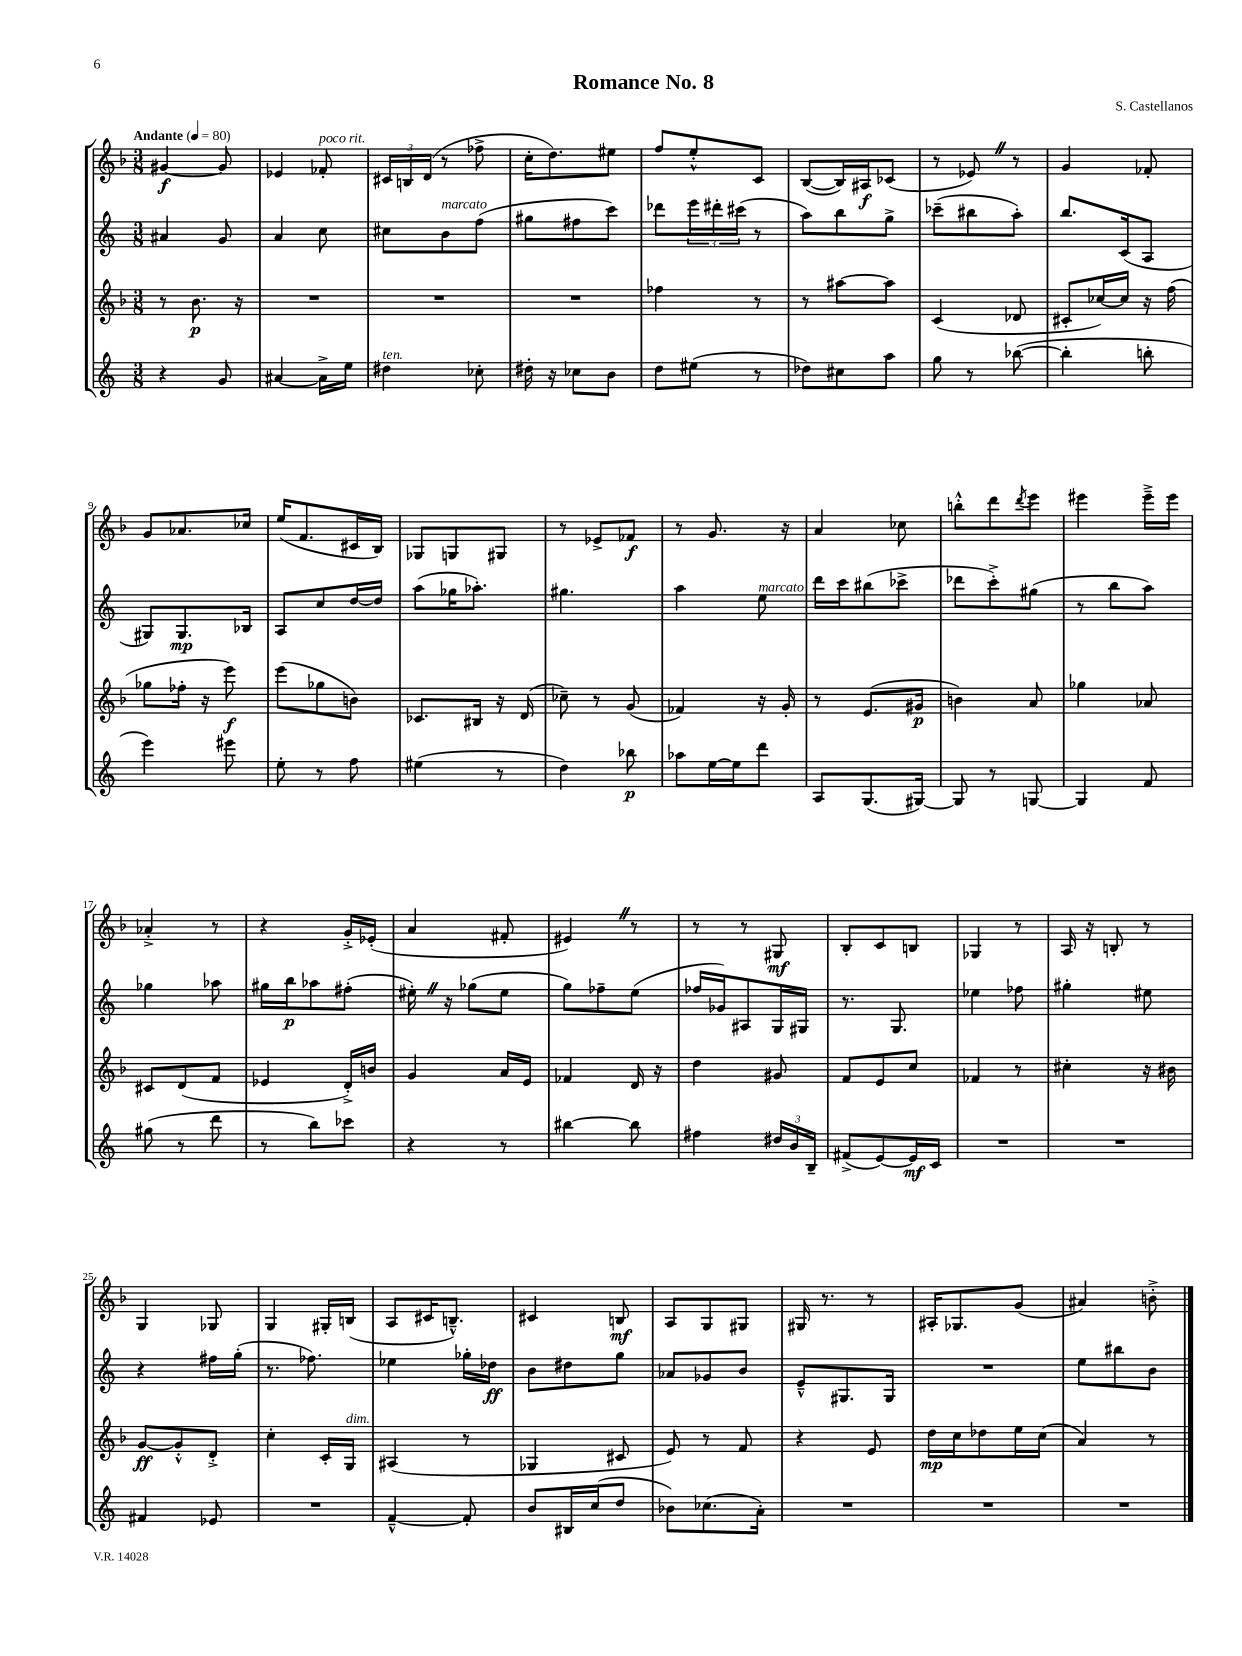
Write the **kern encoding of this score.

**kern	**dynam	**kern	**dynam	**kern	**dynam	**kern	**dynam
*part4	*part4	*part3	*part3	*part2	*part2	*part1	*part1
*staff4	*staff4	*staff3	*staff3	*staff2	*staff2	*staff1	*staff1
*clefG2	*	*clefG2	*	*clefG2	*	*clefG2	*
*k[]	*	*k[b-]	*	*k[]	*	*k[b-]	*
*M3/8	*	*M3/8	*	*M3/8	*	*M3/8	*
*MM80	*	*MM80	*	*MM80	*	*MM80	*
=1	=1	=1	=1	=1	=1	=1	=1
!	!	!	!	!	!	!LO:TX:a:B:t=Andante	!
4r	.	8r	.	4a#X/	.	[4g#X/	f
.	.	8.b-\	p	.	.	.	.
8g/	.	.	.	8g/	.	8g#/]	.
.	.	16r	.	.	.	.	.
=2	=2	=2	=2	=2	=2	=2	=2
[4a#X/	.	4.r	.	4a/	.	4e-X/	.
!	!	!	!	!	!	!LO:TX:a:i:t=poco rit.	!
16a#^\LL]	.	.	.	8cc\	.	8f-X'/	.
16ee\JJ	.	.	.	.	.	.	.
=3	=3	=3	=3	=3	=3	=3	=3
!LO:TX:a:i:t=ten.	!	!	!	!	!	!	!
4dd#X\	.	4.r	.	8cc#X\L	.	24c#X/LL	.
.	.	.	.	.	.	24Bn/	.
.	.	.	.	.	.	(24d/JJ	.
!	!	!	!	!LO:TX:a:i:t=marcato	!	!	!
.	.	.	.	8b\	.	8r	.
8cc-X'\	.	.	.	(8ff\J	.	8ff-X^\	.
=4	=4	=4	=4	=4	=4	=4	=4
16dd#X'\	.	4.r	.	8gg#X\L	.	16cc'\KL	.
16r	.	.	.	.	.	8.dd\)	.
8cc-X\L	.	.	.	8ff#X\	.	.	.
8b\J	.	.	.	8ccc\J)	.	8ee#X\J	.
=5	=5	=5	=5	=5	=5	=5	=5
8dd\L	.	4ff-X\	.	8ddd-X\L	.	8ff/L	.
(8ee#X\J	.	.	.	24eee\L	.	8ee'^^/	.
.	.	.	.	24ddd#X'\	.	.	.
.	.	.	.	(24ccc#X\JJ	.	.	.
8r	.	8r	.	8r	.	8c/J	.
=6	=6	=6	=6	=6	=6	=6	=6
8dd-X\L)	.	8r	.	8aa\L)	.	([8B-/L	.
8cc#X\	.	[8aa#X\L	.	8bb\	.	16B-/L])	.
.	.	.	.	.	.	16A#X/J	f
8aa\J	.	8aa#\J]	.	8gg^\J	.	(8c-X/J	.
=7	=7	=7	=7	=7	=7	=7	=7
8gg\	.	(4c/	.	(8ccc-X~\L	.	8r	.
8r	.	.	.	8bb#X\	.	8e-XZ/)	.
([8bb-X\	.	8d-X/	.	8aa'\J)	.	8r	.
=8	=8	=8	=8	=8	=8	=8	=8
4bb-'\]	.	8c#X'/L	.	8.bb/L	.	4g/	.
.	.	[16cc-X/L)	.	.	.	.	.
.	.	16cc-/JJ]	.	(16c/k	.	.	.
8bbn'\	.	16r	.	8A/J	.	8f-X'/	.
.	.	(16ff\	.	.	.	.	.
!!LO:LB:g=z
=9	=9	=9	=9	=9	=9	=9	=9
4eee\)	.	8gg-X\L	.	8G#X/L)	.	8g/L	.
.	.	16ff-X'\Jk	.	8.G#/	mp	8.a-X/	.
.	.	16r	.	.	.	.	.
8eee#X\	.	8eee\)	f	.	.	.	.
.	.	.	.	16B-X/Jk	.	16cc-X/Jk	.
=10	=10	=10	=10	=10	=10	=10	=10
8ee'\	.	(8eee\L	.	8A/L	.	(16ee/KL	.
.	.	.	.	.	.	8.f/	.
8r	.	8gg-X\	.	8cc/	.	.	.
8ff\	.	8bn\J)	.	[16dd/L	.	16c#X/L	.
.	.	.	.	16dd/JJ]	.	16B-/JJ)	.
=11	=11	=11	=11	=11	=11	=11	=11
(4ee#X\	.	8.c-X/L	.	(8aa\L	.	8G-X/L	.
.	.	.	.	16gg-X\K	.	8Gn/	.
.	.	16B#X/Jk	.	8.aa-X'\J)	.	.	.
8r	.	16r	.	.	.	8G#X/J	.
.	.	(16d/	.	.	.	.	.
=12	=12	=12	=12	=12	=12	=12	=12
4dd\)	.	8cc-X~\)	.	4.gg#X\	.	8r	.
.	.	8r	.	.	.	8e-X^/L	.
8bb-X\	p	(8g/	.	.	.	8f-X/J	f
=13	=13	=13	=13	=13	=13	=13	=13
8aa-X\L	.	4f-X/)	.	4aa\	.	8r	.
[16ee\L	.	.	.	.	.	8.g/	.
16ee\J]	.	.	.	.	.	.	.
!	!	!	!	!LO:TX:a:i:t=marcato	!	!	!
8ddd\J	.	16r	.	8ee\	.	.	.
.	.	16g'/	.	.	.	16r	.
=14	=14	=14	=14	=14	=14	=14	=14
8A/L	.	8r	.	16ddd\LL	.	4a/	.
.	.	.	.	16ccc\J	.	.	.
(8.G/	.	(8.e/L	.	(8bb#X\	.	.	.
.	.	.	.	8ccc-X^\J	.	8cc-X\	.
[16G#X/Jk)	.	16g#X/Jk	p	.	.	.	.
=15	=15	=15	=15	=15	=15	=15	=15
8G#/]	.	4bn\)	.	8ddd-X\L	.	8bbn'^^\L	.
8r	.	.	.	8ccc'^\)	.	8ddd\	.
.	.	.	.	.	.	8qddd/	.
[8Gn/	.	8a/	.	(8gg#X\J	.	8eee\J	.
=16	=16	=16	=16	=16	=16	=16	=16
4G/]	.	4gg-X\	.	8r	.	4eee#X\	.
.	.	.	.	8bb\L	.	.	.
8f/	.	8a-X/	.	8aa\J)	.	16eee#~^\LL	.
.	.	.	.	.	.	16eee#\JJ	.
!!LO:LB:g=z
=17	=17	=17	=17	=17	=17	=17	=17
(8gg#X\	.	8c#X/L	.	4gg-X\	.	4a-X'^/	.
8r	.	(8d/	.	.	.	.	.
8ddd\	.	8f/J	.	8aa-X\	.	8r	.
=18	=18	=18	=18	=18	=18	=18	=18
8r	.	4e-X/	.	16gg#X\LL	.	4r	.
.	.	.	.	16bb\J	p	.	.
8bb\L)	.	.	.	8aa-X\	.	.	.
8ccc-X\J	.	16d'^/LL)	.	(8ff#X'\J	.	16g'^/LL	.
.	.	16bn/JJ	.	.	.	(16e-X'/JJ	.
=19	=19	=19	=19	=19	=19	=19	=19
4r	.	4g/	.	16ee#X'Z\)	.	4a/	.
.	.	.	.	16r	.	.	.
.	.	.	.	(8gg-X\L	.	.	.
8r	.	16a/LL	.	8ee#\J	.	8f#X'/	.
.	.	16e/JJ	.	.	.	.	.
=20	=20	=20	=20	=20	=20	=20	=20
[4bb#X\	.	4f-X/	.	8gg\L)	.	4e#XZ/)	.
.	.	.	.	8ff-X~\	.	.	.
8bb#\]	.	16d/	.	(8ee\J	.	8r	.
.	.	16r	.	.	.	.	.
=21	=21	=21	=21	=21	=21	=21	=21
4ff#X\	.	4dd\	.	16ff-X/LL	.	8r	.
.	.	.	.	16g-X/J)	.	.	.
.	.	.	.	8A#X/	.	8r	.
24dd#X/LL	.	8g#X/	.	16G/L	.	8G#X/	mf
24b/	.	.	.	.	.	.	.
.	.	.	.	16G#X/JJ	.	.	.
24B~/JJ	.	.	.	.	.	.	.
=22	=22	=22	=22	=22	=22	=22	=22
(8f#X^/L	.	8f/L	.	8.r	.	8B-'/L	.
[8e/)	.	8e/	.	.	.	8c/	.
.	.	.	.	8.G/	.	.	.
16e/L]	mf	8cc/J	.	.	.	8Bn/J	.
16c/JJ	.	.	.	.	.	.	.
=23	=23	=23	=23	=23	=23	=23	=23
4.r	.	4f-X/	.	4ee-X\	.	4G-X/	.
.	.	8r	.	8ff-X\	.	8r	.
=24	=24	=24	=24	=24	=24	=24	=24
4.r	.	4cc#X'\	.	4gg#X'\	.	16A/	.
.	.	.	.	.	.	16r	.
.	.	.	.	.	.	8Bn'/	.
.	.	16r	.	8ee#X\	.	8r	.
.	.	16b#X\	.	.	.	.	.
!!LO:LB:g=z
=25	=25	=25	=25	=25	=25	=25	=25
4f#X/	.	[8g/L	ff	4r	.	4G/	.
.	.	8g'^^/]	.	.	.	.	.
8e-X/	.	8d'^/J	.	16ff#X\LL	.	8G-X/	.
.	.	.	.	(16gg'\JJ	.	.	.
=26	=26	=26	=26	=26	=26	=26	=26
4.r	.	4cc'\	.	8.r	.	4G/	.
.	.	.	.	8.ff-X\)	.	.	.
.	.	16c'/LL	.	.	.	16G#X'/LL	.
!	!	!LO:TX:a:i:t=dim.	!	!	!	!	!
.	.	16G/JJ	.	.	.	(16Bn/JJ	.
=27	=27	=27	=27	=27	=27	=27	=27
[4f~^^/	.	(4A#X/	.	4ee-X\	.	8A/L	.
.	.	.	.	.	.	16c#X/K	.
.	.	.	.	.	.	8.Bn~^^/J)	.
8f'/]	.	8r	.	16gg-X'\LL	.	.	.
.	.	.	.	16dd-X\JJ	ff	.	.
=28	=28	=28	=28	=28	=28	=28	=28
8b/L	.	4G-X/	.	8b\L	.	4c#X/	.
16B#X/L	.	.	.	8dd#X\	.	.	.
(16cc/J	.	.	.	.	.	.	.
8dd/J	.	8c#X/	.	8gg\J	.	8Bn/	mf
=29	=29	=29	=29	=29	=29	=29	=29
8b-X\L)	.	8e/)	.	8a-X/L	.	8A/L	.
(8.cc-X\	.	8r	.	8g-X/	.	8G/	.
.	.	8f/	.	8b/J	.	8G#X/J	.
16a'\Jk)	.	.	.	.	.	.	.
=30	=30	=30	=30	=30	=30	=30	=30
4.r	.	4r	.	8e~^^/L	.	16G#X/	.
.	.	.	.	.	.	8.r	.
.	.	.	.	8.G#X/	.	.	.
.	.	8e/	.	.	.	8r	.
.	.	.	.	16G#/Jk	.	.	.
=31	=31	=31	=31	=31	=31	=31	=31
4.r	.	16dd\LL	mp	4.r	.	16A#X'/KL	.
.	.	16cc\J	.	.	.	8.G-X/	.
.	.	8dd-X\	.	.	.	.	.
.	.	16ee\L	.	.	.	(8g/J	.
.	.	(16cc\JJ	.	.	.	.	.
=32	=32	=32	=32	=32	=32	=32	=32
4.r	.	4a/)	.	8ee\L	.	4a#X/)	.
.	.	.	.	8bb#X\	.	.	.
.	.	8r	.	8b\J	.	8bn'^\	.
==	==	==	==	==	==	==	==
*-	*-	*-	*-	*-	*-	*-	*-
